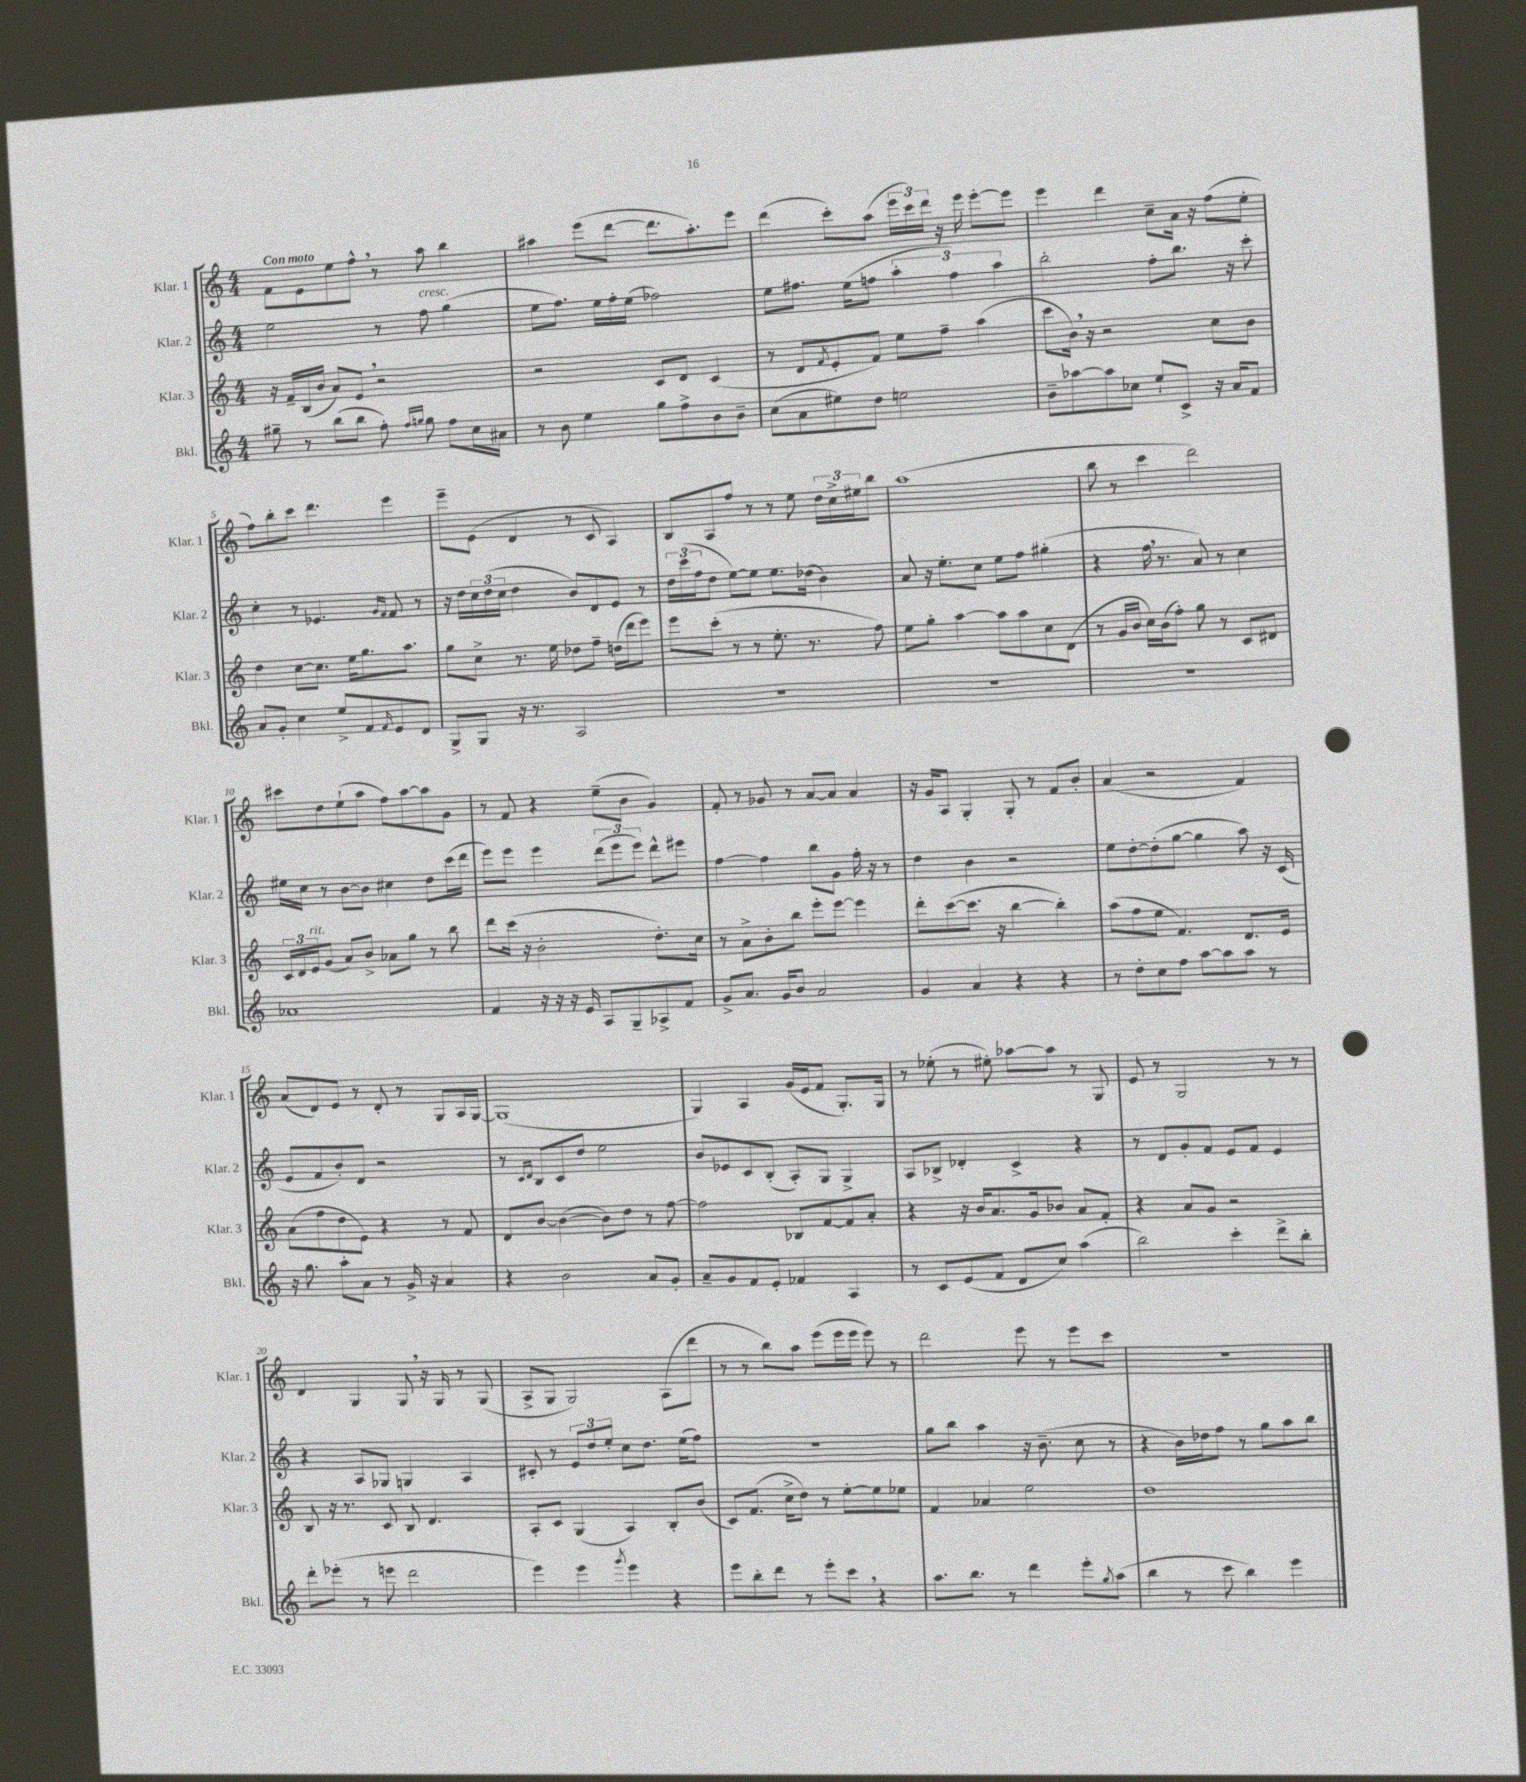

**kern	**kern	**kern	**kern
*staff4	*staff3	*staff2	*staff1
*clefG2	*clefG2	*clefG2	*clefG2
*k[]	*k[]	*k[]	*k[]
*M4/4	*M4/4	*M4/4	*M4/4
8gg#~	16r	2ee	8f
.	16f~	.	.
8r	(16B	.	8e
.	16b	.	.
(8bb	8a)	.	8ee
8bb	8e	.	8ff^^
8ff')	2r	8r	8r
16qqff	.	.	.
16qqgg	.	.	.
8gg	.	8ff	8aa
8ff	.	(4gg	4bb
16cc	.	.	.
16a#	.	.	.
=	=	=	=
8r	2r	8ee	4aa#
8b	.	8.ff)	.
4ee	.	.	(8eee
.	.	16ee	.
.	.	16ff'	[8ddd
.	.	(16ee	.
8gg	8c	2ff-)	8.ddd]
8ff^	8d	.	.
.	.	.	8.aa#')
8b	(4c	.	.
8b~	.	.	8eee
=	=	=	=
(8cc	8r	8ee	(4ddd
8a	8d	8.ff#	.
.	8qf	.	.
8ee#)	8e'	.	8ccc')
.	.	(16ee	.
8dd	8f)	8ff	(8aa
2ee	8ee	6aa'	24eee
.	.	.	24ccc)
.	.	.	24ddd
.	8ff~	.	16r
.	.	6ff)	.
.	.	.	16eee
.	(4aa	.	[8eee'
.	.	6aa	.
.	.	.	8eee]
=	=	=	=
8b~	8ccc	2bb'	4eee
[8aa-	16b)	.	.
.	16r	.	.
8aa-]	2r	.	4ddd
8cc-	.	.	.
8ee`	.	8ff'	8cc~
8c^	.	8.bb	16a
.	.	.	16r
16r	8cc	.	(8ff
16a	.	16r	.
8f	8b	8ccc'	8ee'
=	=	=	=
8a	4dd	4cc'	8ff)
8g'	.	.	8bb'
4cc	[8cc	8r	8ccc
.	8.cc]	4.e-	4.ddd
8ee^	.	.	.
.	16ee	.	.
8f	8.gg	.	.
.	.	16qqg	.
16qqf	.	16qqf	.
8e	.	8f	4eee
.	8.aa	.	.
8d	.	8r	.
=	=	=	=
8G^	8gg	16r	8eee~
.	.	16dd	.
8G	8cc^	24cc	(8e
.	.	(24dd	.
.	.	24cc	.
16r	8.r	4dd	4d
8.r	.	.	.
.	16ee	.	.
2A	8dd-	8b)	8r
.	8ff~	8d	8c
.	(16dd	8e	4A)
.	16ddd	.	.
.	8eee)	8r	.
=	=	=	=
1r	8eee	24dd	8B
.	.	(24ccc	.
.	.	24ff	.
.	(8ccc'	8dd	8A
.	8r	[8ee)	8ff
.	8r	8ee]	8r
.	8.ee'	8.ee	8r
.	.	.	8ee
.	8.r	(16dd-	.
.	.	4b)	24dd
.	.	.	24cc^
.	.	.	24ee#
.	8ff)	.	8bb
=	=	=	=
1r	8ee	8a	(1aa
.	8gg'	16r	.
.	.	8.ee'	.
.	[4aa	.	.
.	.	8cc	.
.	8aa]	8ee	.
.	8aa	8ff	.
.	8cc	(4gg#'	.
.	(8d	.	.
=	=	=	=
1r	8r	4r	8bb
.	16g	.	8r
.	16b	.	.
.	16cc)	16ff	4ccc
.	(16b	8.r	.
.	8ff')	.	.
.	8gg	8a)	2ddd)
.	8r	8r	.
.	8c	4cc	.
.	8d#	.	.
=	=	=	=
1a-	24c	16ee#	8ccc#
.	24d	.	.
.	.	16cc	.
.	24e	.	.
.	(8g	8r	8dd
.	8a)	[8b	(8ee`
.	8b^	8b]	8aa
.	8a-	4cc#	8ff)
.	8gg	.	[8aa
.	8r	8dd	8aa]
.	8bb	(16ccc	8g
.	.	16ddd	.
=	=	=	=
4f	8ddd	8eee)	8r
.	(16ccc	8eee	8f
.	16r	.	.
16r	2b'	4eee	4r
16r	.	.	.
16r	.	.	.
16e	.	.	.
8A	.	(12ddd	(8ee~
.	.	12eee	.
8G~	.	.	8b
.	.	12eee)	.
8A-^	8.dd')	8ddd^^	4g)
8f	.	8eee#	.
.	16cc	.	.
=	=	=	=
8g^	8r	[4ff	8f'
8.a	8a^	.	8r
.	8b'	4ff]	8g-
16g	.	.	.
8b	8bb	.	8r
2a	8eee'	8bb	[8a
.	[8eee	8g	8a]
.	4eee]	16ff'	4a
.	.	16r	.
.	.	8r	.
=	=	=	=
4g	8ddd'	4dd	16r
.	.	.	16g
.	([8ccc	.	8A
4a	8.ccc]	4b	4G'
.	16r	.	.
4r	[4bb	2r	8G'
.	.	.	8r
4r	4bb'])	.	8f
.	.	.	8b'
=	=	=	=
8r	(8aa	8ee	(4a
8dd'	8ff	[8dd'	.
8cc	8ee	(8dd']	2r
8ff	4.f)	[8gg	.
[8aa	.	4gg]	.
8aa]	.	.	.
8aa	8.d	8aa)	4f)
8r	.	16r	.
.	16e	(16c	.
=	=	=	=
16r	(8a	8e	(8a
8.gg	.	.	.
.	8ff	8f	8d)
8aa'	8dd	8b')	8e
8a	8e)	8d	8r
8r	4r	2r	8d'
16g^	.	.	8r
16r	.	.	.
4a	8r	.	8G
.	8f	.	16A
.	.	.	[16G
=	=	=	=
4r	8d	8r	(1G]
.	.	16qqc	.
.	.	16qqd	.
.	[8b	8B	.
2b	(4b_	8c	.
.	.	8dd	.
.	8b])	2ee	.
.	8dd	.	.
8a	8r	.	.
8g'	[8ff	.	.
=	=	=	=
8a~	2ff]	8b	4G)
8g	.	8e-	.
8f	.	8c	4A
8e'	.	(8B'	.
4f-	8B-	8A')	(16g
.	.	.	16e
.	[8f	8G	8f
4A	8f]	4G^	8.G')
.	8a'	.	.
.	.	.	16G
=	=	=	=
8r	4r	8A	8r
8c	.	8B-^	(8ee-'
(8e	16r	4d-'	8r
.	16b	.	.
8f	8.a	.	8ee#')
8d	.	4c^	[8aa-
.	16g	.	.
8cc)	8b-	.	8aa-]
(4aa	8a	4r	8r
.	8f'	.	8G
=	=	=	=
2bb)	4r	8r	8e
.	.	8d	8r
.	8a	8g'	2G
.	8g	8f	.
4ccc'	2r	8e	.
.	.	8f	.
8ddd^	.	4e	8r
8bb'	.	.	8r
=	=	=	=
8ddd'	8B	4r	4d
(8eee-'	16r	.	.
.	8.r	.	.
8r	.	8A	4G
8eee	8c	8G-	.
2ddd	8B	4G	8G
.	4.d	.	16r
.	.	.	16G
.	.	4A	8r
.	.	.	(8G
=	=	=	=
4eee)	8A'	8c#'	8A^
.	8c	8r	8G
4eee	(4G	12e	2G)
.	.	12dd	.
.	.	12ee'	.
8qggg	.	.	.
4eee	4A)	8cc	.
.	.	8.dd	.
4r	8B'	.	(8A
.	.	(16ee	.
.	(8b	8ff)	8ddd
=	=	=	=
8eee	8c)	1r	8r
8bb'	(8.f	.	8r
8ddd	.	.	8bb)
.	16cc^	.	.
8r	8dd)	.	8aa
8eee'	8r	.	(8eee
8ccc	[8ee'	.	16eee
.	.	.	16eee
4r	8ee]	.	8eee)
.	8ee-	.	8r
=	=	=	=
8.aa	4f	8gg	2ddd
.	.	8bb	.
8.bb	.	.	.
.	4a-	4aa	.
8r	.	.	.
4ddd	2ee	16r	8eee
.	.	(8.b~	.
.	.	.	8r
8eee'	.	8cc	8eee
8qgg	.	.	.
(8aa	.	8r	8ccc
=	=	=	=
4bb	1dd	4r	1r
8r	.	16b)	.
.	.	16dd-	.
8ccc	.	8ff	.
4bb)	.	8r	.
.	.	8gg	.
4eee	.	8aa	.
.	.	8bb	.
==	==	==	==
*-	*-	*-	*-
